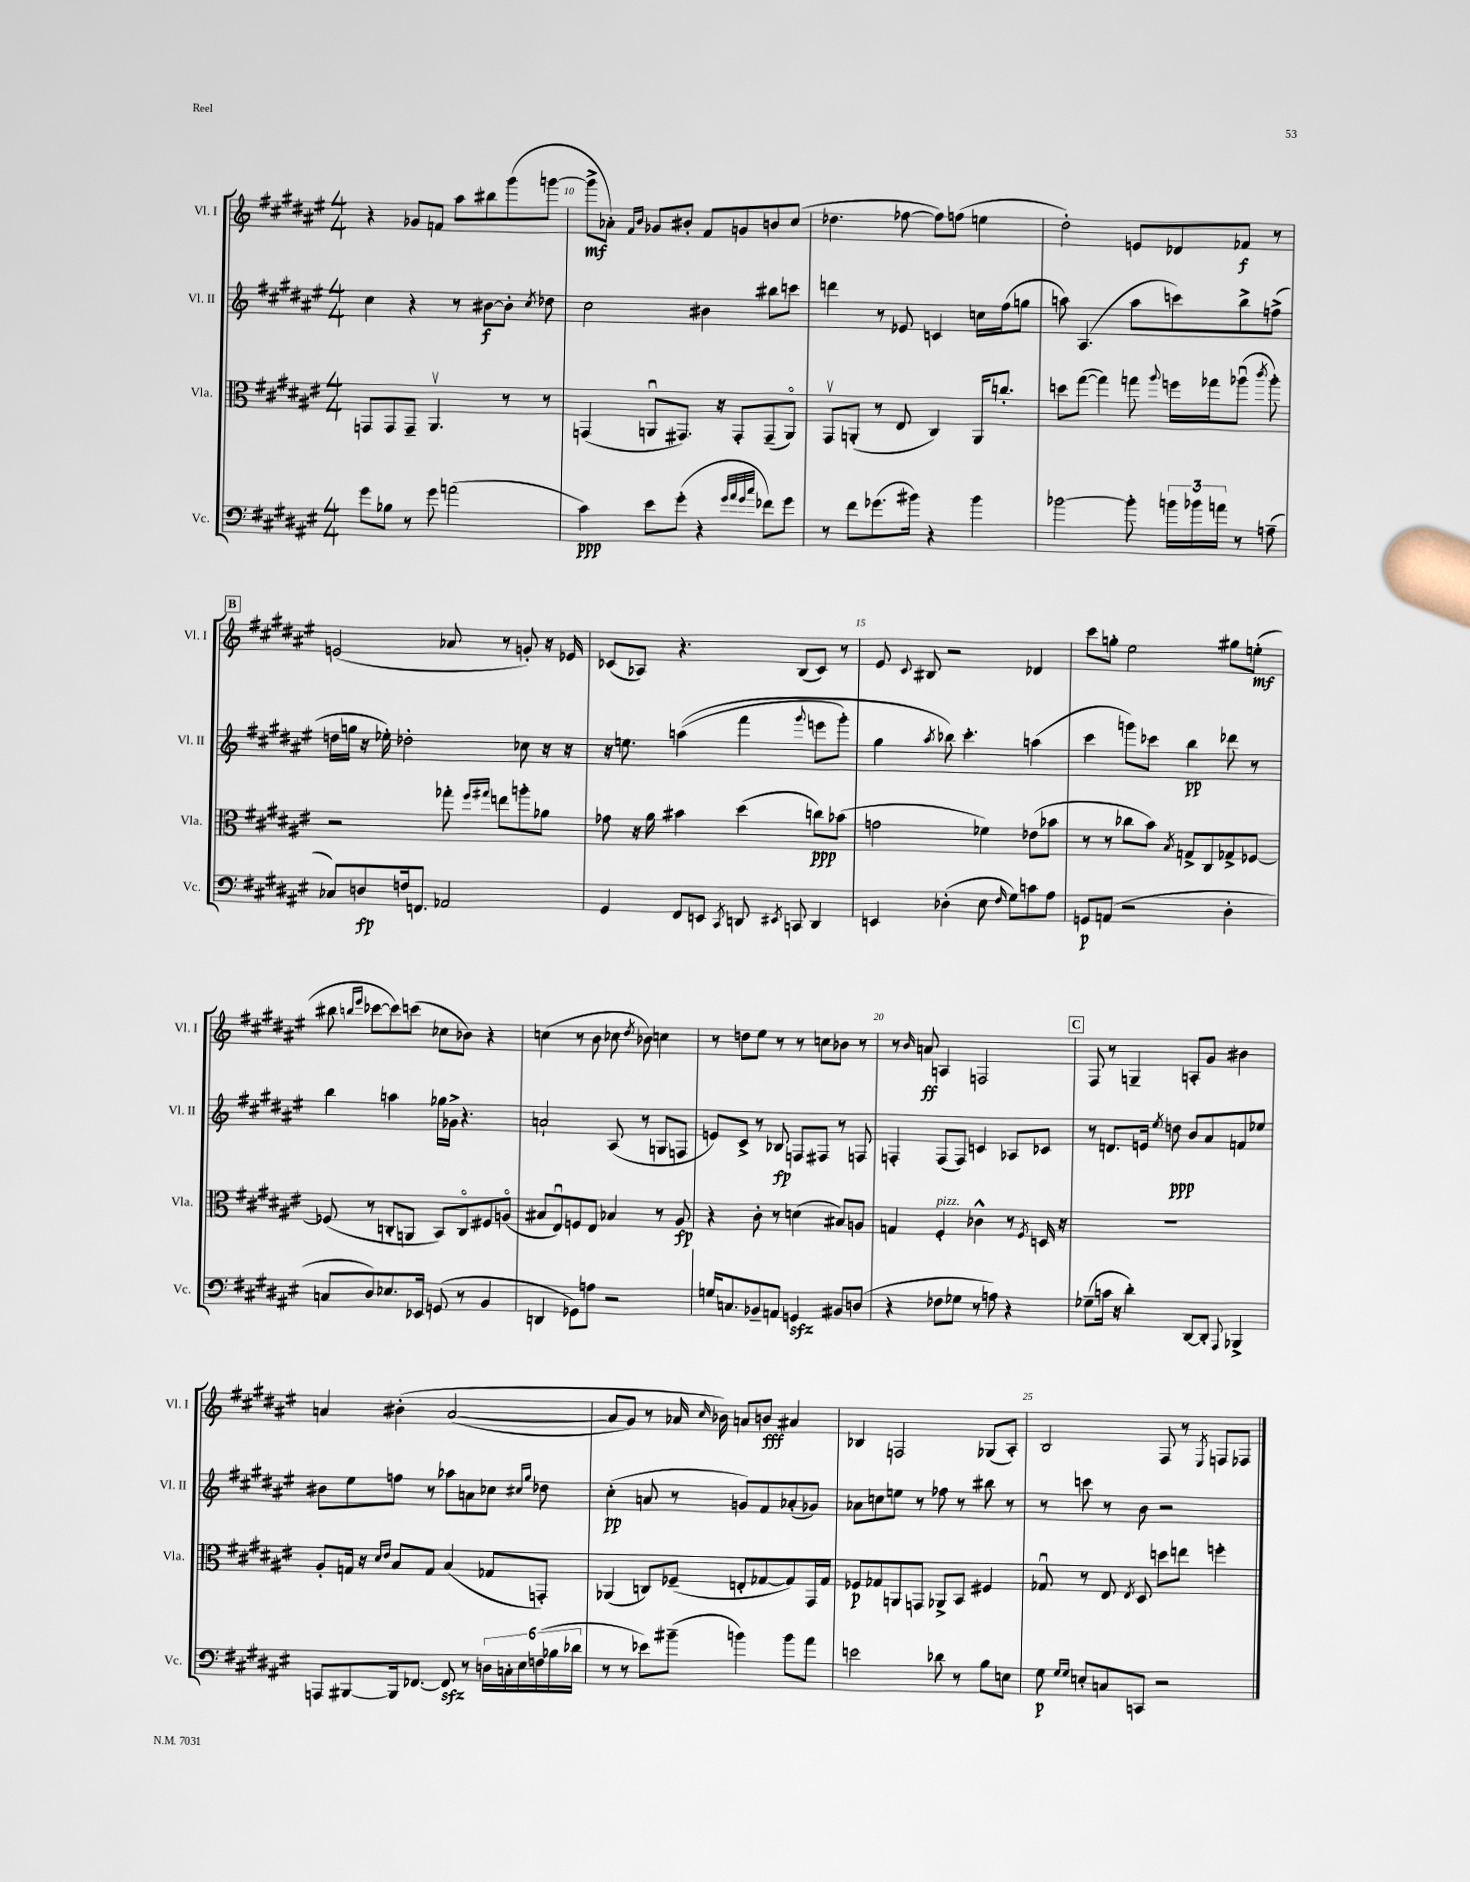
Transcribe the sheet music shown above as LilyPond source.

<<
\new StaffGroup <<
\new Staff = "s0" \with { instrumentName = "Vl. I" shortInstrumentName = "Vl. I" } {
    \clef treble \key fis \major \numericTimeSignature \time 4/4
    \autoBeamOff r4 ges'8[ f'8] ais''8[ bis''8 gis'''8( g'''8]~ |
    g'''8[->\mf aes'8]-.) \grace { fis'16[ b'16] } ges'8[ bis'8]-. fis'8[ g'8 b'8 cis''8]( |
    des''4. fes''8~ fes''8[) f''8]( e''4 |
    dis''2-.) e'8[ des'8 fes'8]\f r8 |
    \mark \markup { \box "B" } e'2( aes'8 r8 g'8-.) r16 ees'16 |
    ces'8[( aes8]) r4. b8[( ces'8]) r8 |
    eis'8 \appoggiatura { cis'8 } bis8 r2 des'4 |
    cis'''8[ g''8]-. eis''2 gis''8[ e''8]-.\mf( |
    bis''8 \grace { b''16[ eis'''16] } ces'''8[~ ces'''8) c'''8]( ces''8[ bes'8]) r4 |
    c''4( r8 b'8 ces''8 \acciaccatura { dis''8 } bes'8) c''4 |
    r8 d''8[ eis''8] r8 r8 c''8[ bes'8] r8 |
    r8 \grace { b'16 } a'8\ff a4 f2 |
    \mark \markup { \box "C" } fis8 r8 g4-- a8[-. gis'8] bis'4 |
    a'4 bis'4-.\( a'2~( |
    a'8[ gis'8]) r8 aes'16 \grace { cis''16 } bes'16\) a'8[ b'8]\fff ais'4 |
    bes4 f2 ges8[( ais8]-.) |
    b2 fis8 r8 \acciaccatura { eis8 } f8[ fes8] \bar "|." |
}
\new Staff = "s1" \with { instrumentName = "Vl. II" shortInstrumentName = "Vl. II" } {
    \clef treble \key fis \major \numericTimeSignature \time 4/4
    \autoBeamOff cis''4 r4 r8 bis'8[~\f bis'8]-. \acciaccatura { cis''8 } des''8 |
    cis''2 bis'4 bis''8[ c'''8] |
    d'''4 r8 ees'8 c'4 c''16[ fis''16( g''8] |
    a''8) ais4.( a''8[ c'''8) b''8-> f''8]->( |
    \mark \markup { \box "B" } d''16[ g''16] r16 ees''16-.) des''2-. ces''8 r16 r16 |
    r16 e''8. a''4(\( fis'''4 \appoggiatura { gis'''8 } e'''8[ gis'''8]-.) |
    gis''4 \acciaccatura { ais''8 } bes''8\) cis'''4.-. a''4( |
    cis'''4 g'''8[) ces'''8] b''4\pp des'''8 r8 |
    b''4 a''4 ges''16[ ges'16]-> r4. |
    a'2-! ais8( r8 g8[ f8] |
    e'8[) cis'8]-> r8 bes8\fp f8[ fis8] r8 f8 |
    f4-. f8[( f8]) c'4 aes8[ ces'8] |
    \mark \markup { \box "C" } r8 d'8.[ e'16] \acciaccatura { eis''8 } d''8\ppp b'8[ ais'8 f'8 ees''8] |
    bis'8[ eis''8 f''8] r8 aes''8[ a'8 ces''8] \grace { cis''16[ gis''16] } des''8 |
    cis''4-.\pp( a'8 r8 g'8[) fis'8 aes'8-.( ges'8]) |
    aes'8[ c''8 e''8] r8 fes''8 r8 bis''8 r8 |
    r8 c'''8 r8 b'8 r2 \bar "|." |
}
\new Staff = "s2" \with { instrumentName = "Vla." shortInstrumentName = "Vla." } {
    \clef alto \key fis \major \numericTimeSignature \time 4/4
    \autoBeamOff g,8[ g,8 g,8]-- ais,4.\upbow r8 r8 |
    g,4( a,8[\downbow gis,8.]) r16 gis,8[-. gis,8--( a,8]\flageolet) |
    gis,8[\upbow a,8]-.( r8 eis8 cis4) a,16[ c''8.]-. |
    d''8[ gis''8]~( gis''4) g''8 \appoggiatura { ais''8 } f''16[ ges''16 aes''8]\downbow( \acciaccatura { cis'''8 } aes''8-.) |
    \mark \markup { \box "B" } r2 ges''8-. \grace { fis''16[ gis''16] } e''8[ a''8-. aes'8] |
    ges'8 r16 ais'16 bis'4 dis''4( c''8[\ppp) bes'8]( |
    g'2 fes'4) ees'8[( bes'8] |
    r8 r8 ces''8[ b'8]) \acciaccatura { b8 } g8[-> cis8 ges8-> fes8]~ |
    fes8( r8 c8[-. a,8] b,8[) c8\flageolet fis8 a8]\flageolet( |
    bis8[ eis8\downbow) f8 eis8] bes4 r8 ais8\fp |
    r4 cis'8-. r8 d'4( bis8[) a8] |
    g4 fis4-.^\markup { \italic "pizz." } ces'4-^ r8 \acciaccatura { fis8 } d16 r16 |
    \mark \markup { \box "C" } R1 |
    ais8[-. g16] r16 \grace { dis'16[ eis'16] } b8[ g8] b4( ges8[ g,8]-.) |
    aes,4( c8[) fes8]--( e8[-. ges8~ ges8) gis,16 ges16] |
    fes8[\p ges8 a,8 g,8] aes,8[-> b,8] fis4 |
    ges8\downbow r8 eis8 \acciaccatura { eis8 } dis8 d''8[ e''8] f''4-. \bar "|." |
}
\new Staff = "s3" \with { instrumentName = "Vc." shortInstrumentName = "Vc." } {
    \clef bass \key fis \major \numericTimeSignature \time 4/4
    \autoBeamOff gis'8[ bes8] r8 gis'8 a'2( |
    cis'4\ppp) eis'8[ gis'8]-.( r4 \grace { gis'32[ ais'32 gis'32 cis''32] } fes'8[) gis'8] |
    r8 fis'8[ ges'8.( bis'16]) r4 bis'4 |
    bes'2~ bes'8-. \tuplet 3/2 { b'16[ bes'16 a'16] } r8 a8--( |
    \mark \markup { \box "B" } ces8[) d8\fp f16 f,8.] aes,2 |
    gis,4 fis,8[ e,8] \acciaccatura { cis,8 } d,8 \acciaccatura { eis,8 } c,8 d,4 |
    e,4 des4-.( eis8 \grace { fis16 } gis8[) c'8 ais8] |
    g,8[\p a,8]( r2 dis4-. |
    c8[ dis8) ees8. ees,16] g,8( r8 b,4 |
    d,4 ges,8[) a8] r2 |
    g16[ c8. bes,8-- a,8] g,4\sfz bis,8[ d8]( |
    r4 fes8[ ges8] r8 a8) r4 |
    \mark \markup { \box "C" } ges8[--( c'16] r16 dis'4-.) dis,8[~ dis,8]-. \appoggiatura { ais,,8 } bes,,4-> |
    a,,8[ bis,,8~ bis,,16 fes,8.]~ fes,8\sfz r8 \tuplet 6/4 { d16[ c16-. eis16 f16( bes16 des'16] } |
    r8 r8 ees'8[) bis'8]--( b'4) b'8[ ais'8] |
    e'2 des'8 r8 b8[ e8] |
    gis8\p \grace { gis16[ gis16] } e8[-. c8 c,8] r2 \bar "|." |
}
>>
>>
\layout { \context { \Score currentBarNumber = #9 \override BarNumber.break-visibility = ##(#f #t #t) barNumberVisibility = #(every-nth-bar-number-visible 5) } }
